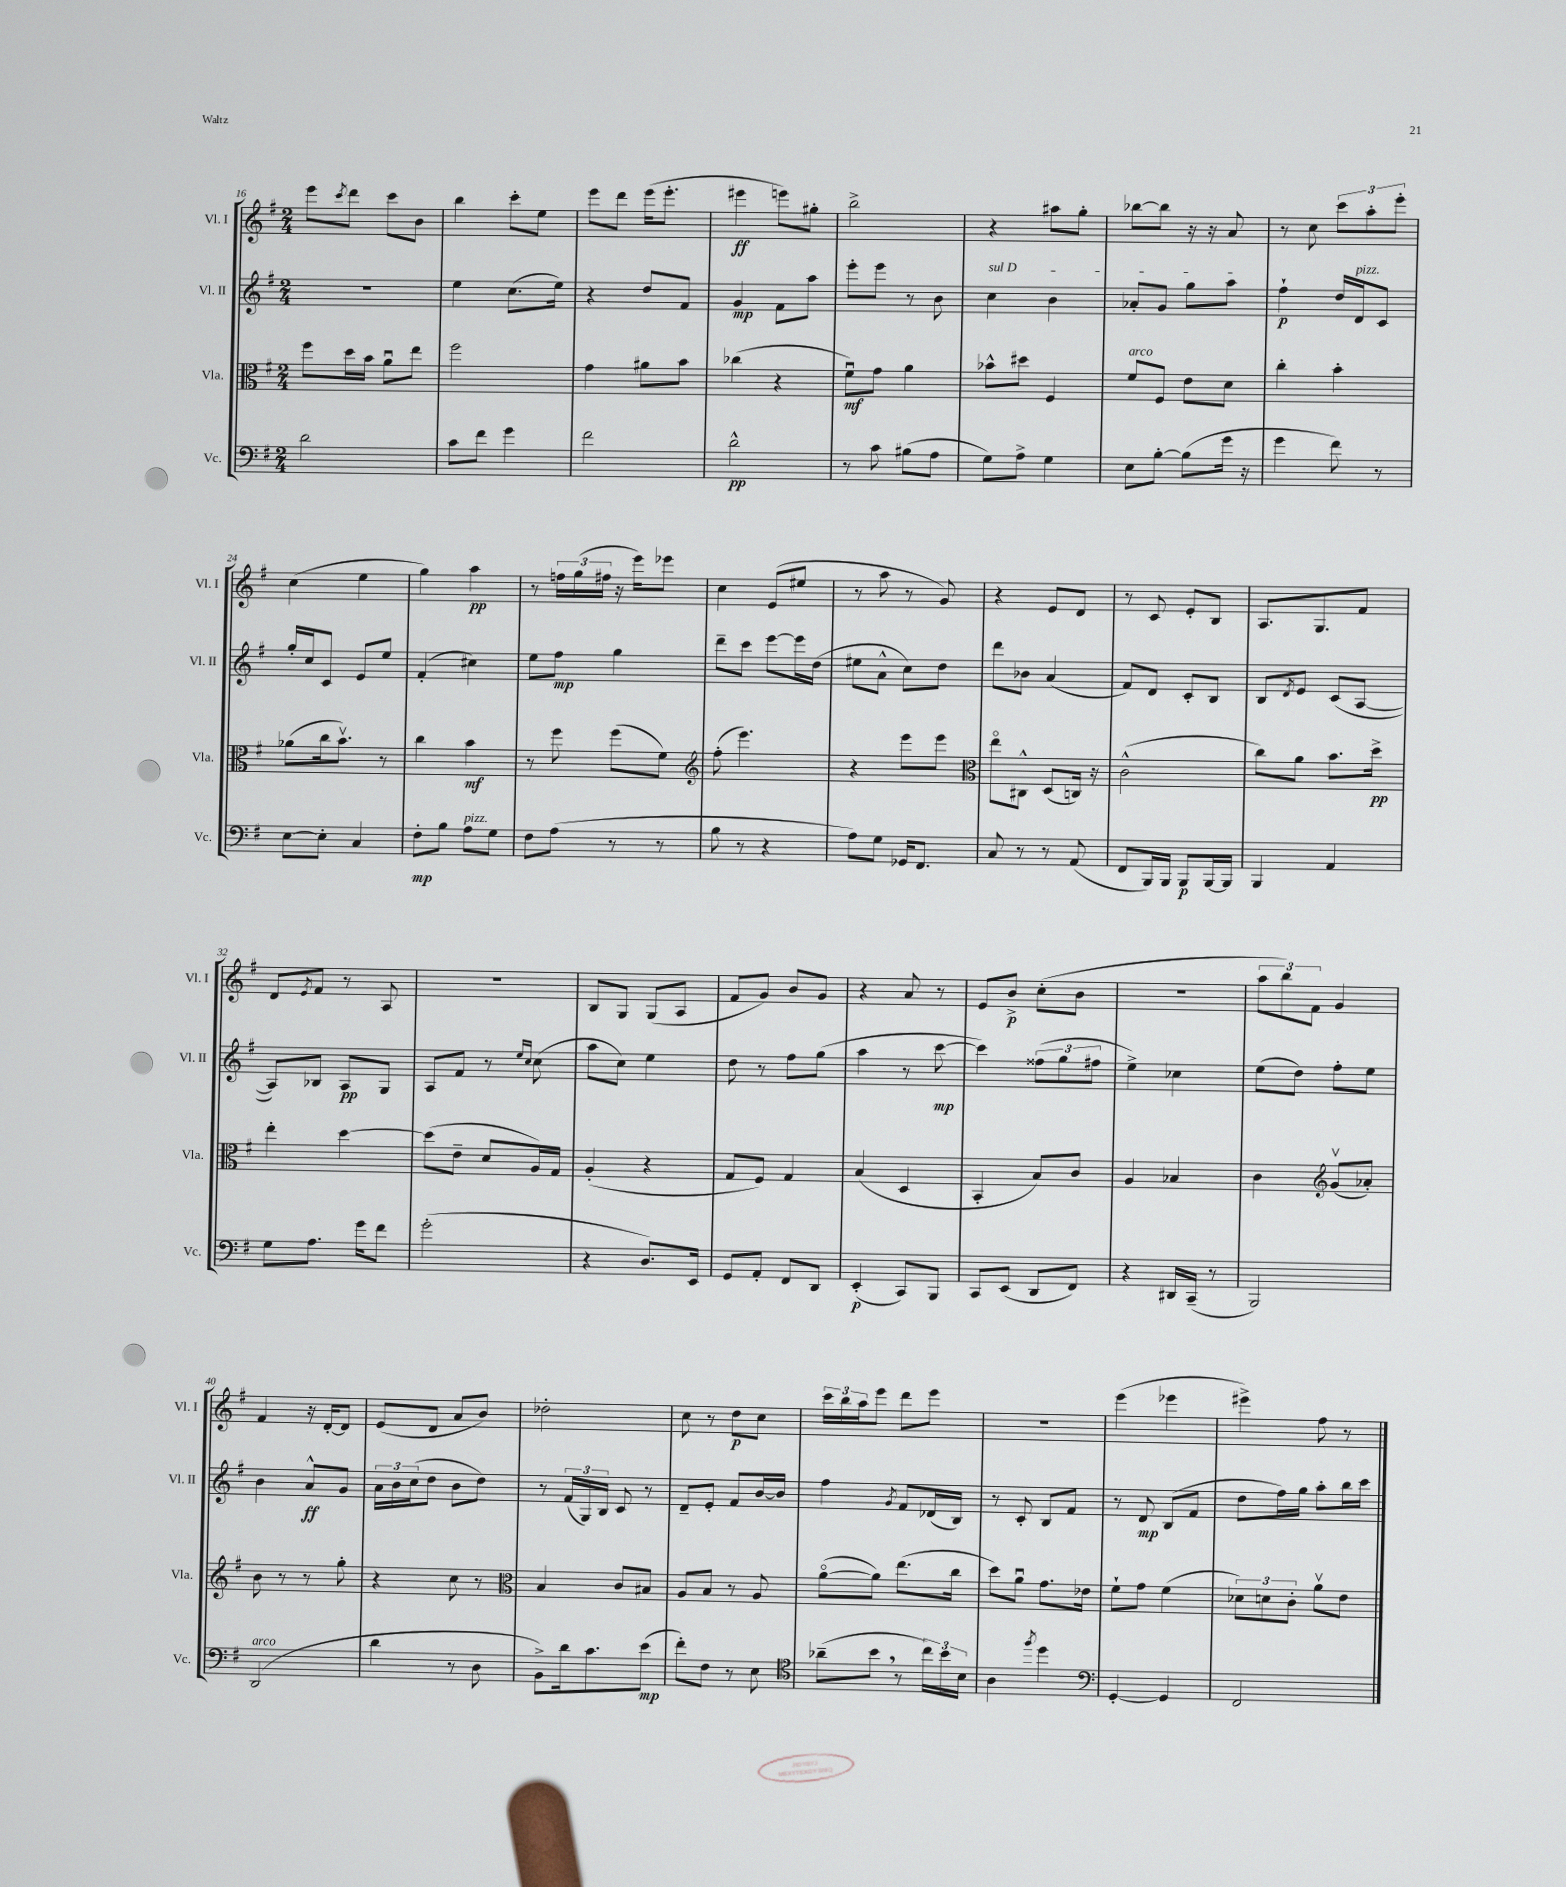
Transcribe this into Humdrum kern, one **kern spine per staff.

**kern	**kern	**kern	**kern
*staff4	*staff3	*staff2	*staff1
*clefF4	*clefC3	*clefG2	*clefG2
*k[f#]	*k[f#]	*k[f#]	*k[f#]
*M2/4	*M2/4	*M2/4	*M2/4
2d\	8ff#\L	2r	8eee\L
.	.	.	8qccc/
.	16dd\L	.	8ddd\J
.	16b\JJ	.	.
.	8au\L	.	8ccc\L
.	8ee\J	.	8b\J
=	=	=	=
8c\L	2ff#\	4ee\	4bb\
8f#\J	.	.	.
4g\	.	(8.cc\L	8ccc'\L
.	.	.	8ee\J
.	.	16ee\Jk)	.
=	=	=	=
2f#\	4g\	4r	8eee\L
.	.	.	8ddd\J
.	8a#\L	8dd/L	(16eee\LK
.	.	.	8.eee'\J
.	8b\J	8f#/J	.
=	=	=	=
2d^^\	(4cc-\	4g/	4eee#\
.	4r	8f#\L	8eee\L)
.	.	8aa\J	8gg#'\J
=	=	=	=
8r	8f#u\L)	8eee'\L	2bb^\
8c\	8g\J	8eee\J	.
(8B#\L	4a\	8r	.
8A\J	.	8b\	.
=	=	=	=
8G\L)	8b-^^\L	4cc\	4r
8A^\J	8dd#\J	.	.
4G\	4F#/	4b\	8aa#\L
.	.	.	8gg'\J
=	=	=	=
8E\L	8f#/L	8a-'/L	[8bb-\L
[8B'\J	8F#/J	8g/J	8bb-\]J
(8B\]L	8e\L	8gg\L	16r
.	.	.	16r
16g\Jk	8d\J	8aa\J	8a/
16r	.	.	.
=	=	=	=
4g\	4cc'\	4ff#`\	8r
.	.	.	8cc\
8f#\)	4b'\	16dd/LL	12ccc\L
.	.	16d/J	.
.	.	.	12aa'\
8r	.	8c/J	.
.	.	.	12eee'\J
=	=	=	=
[8E\L	(8a-\L	16gg'/LL	(4cc\
.	.	16cc/J	.
8E'\]J	16cc\k	8c/J	.
.	8.bv\J)	.	.
4C/	.	8e/L	4ee\
.	8r	8ee/J	.
=	=	=	=
8F#'\L	4cc\	(4f#'/	4gg\)
8B\J	.	.	.
8A\L	4b\	4cc#\)	4aa\
8G\J	.	.	.
=	=	=	=
8F#\L	8r	8ee\L	8r
(8A\J	8ff#\	8ff#\J	24ff\LL
.	.	.	(24gg\
.	.	.	24ff#\JJ
8r	(8ff#\L	4gg\	16r
.	.	.	16eee\LK)
8r	8f#\J)	.	8eee-\J
=	=	=	=
*	*clefG2	*	*
8B\	(8ff#'\	8ddd~\L	4cc\
8r	4.eee\)	8ccc\J	.
4r	.	[8eee\L	(8e/L
.	.	16eee\]L	8ee#/J
.	.	(16dd\JJ	.
=	=	=	=
8A\L)	4r	8ee#\L	8r
8G\J	.	8a^^\J	8aa\
16GG-/LK	8eee\L	8cc\L)	8r
8.FF#/J	.	.	.
.	8eee\J	8dd\J	8g/)
=	=	=	=
*	*clefC3	*	*
8C/	8eeo\L	8ddd\L	4r
8r	8C#^^\J	8b-\J	.
8r	(8D/L	(4a/	8e/L
(8AA/	16C/Jk)	.	8d/J
.	16r	.	.
=	=	=	=
8FF#/L	(2c^^\	8f#/L)	8r
16BBB/L)	.	8d/J	8c/
16BBB/JJ	.	.	.
8BBB/L	.	8c'/L	8e'/L
[16BBB/L	.	8B/J	8B/J
16BBB/]JJ	.	.	.
=	=	=	=
4BBB/	8cc\L)	8B/L	8.A/L
.	.	8qd/	.
.	8a\J	8e/J	.
.	.	.	8.G/
4AA/	8.b\L	(8c/L	.
.	.	[8A/J	8f#/J
.	16dd^\Jk	.	.
=	=	=	=
8G\L	4ee'\	8A/]L)	8d/L
.	.	.	8qe/
8.A\J	.	8B-/J	8f#/J
.	[4dd\	8A/L	8r
16g\LK	.	.	.
8f#\J	.	8G/J	8A/
=	=	=	=
(2g'\	(8dd\]L	8A/L	2r
.	8e~\J	8f#/J	.
.	8d/L	8r	.
.	.	16qqee/LL	.
.	.	16qqcc/JJ	.
.	16A/L)	(8cc\	.
.	16G/JJ	.	.
=	=	=	=
4r	(4A'/	8aa\L	8B/L
.	.	8cc\J)	8G/J
8.D/L)	4r	4ee\	(8G/L
.	.	.	8A/J
16EE/Jk	.	.	.
=	=	=	=
8GG/L	8G/L	8dd\	8f#/L
8AA'/J	8F#/J)	8r	8g/J)
8FF#/L	4G/	8ff#\L	8b/L
8DD/J	.	(8gg\J	8g/J
=	=	=	=
(4EE'/	(4B/	4aa\	4r
8CC/L)	4D/	8r	8a/
8BBB/J	.	[8ccc\	8r
=	=	=	=
8CC/L	4BB'/	4ccc\])	8e/L
(8EE/J	.	.	8b^/J
8DD/L	8B/L)	(12ff##\L	(8cc'\L
.	.	12gg\	.
8FF#/J)	8c/J	.	8b\J
.	.	12ff#\J	.
=	=	=	=
4r	4A/	4ee^\)	2r
16DD#/LL	4B-/	4cc-\	.
(16CC~/JJ	.	.	.
8r	.	.	.
=	=	=	=
2BBB/)	4c\	(8ee\L	12aa\L
.	.	.	12bb\)
.	.	8dd\J)	.
.	.	.	12f#\J
*	*clefG2	*	*
.	(8gv/L	8ff#'\L	4g/
.	8a-'/J)	8ee\J	.
=	=	=	=
(2DD/	8b\	4b\	4f#/
.	8r	.	.
.	8r	8a^^/L	16r
.	.	.	[16d'/LK
.	8gg'\	8g/J	8d/]J
=	=	=	=
4d\	4r	24a\LL	(8e/L
.	.	24b\	.
.	.	(24cc\J	.
.	.	8dd\J	8d/J
8r	8cc\	8b\L	8a/L
8D\	8r	8dd\J)	8b/J)
=	=	=	=
*	*clefC3	*	*
8BB^\L)	4B/	8r	2dd-'\
16d\k	.	(24f#/LL	.
.	.	24G/)	.
8.c\	.	.	.
.	.	24B/JJ	.
.	8c/L	8c/	.
(8e\J	8B#/J	8r	.
=	=	=	=
8f#'\L)	8A/L	8d~/L	8cc\
8F#\J	8B/J	8e'/J	8r
8r	8r	8f#/L	8dd\L
8E\	8A/	[16b/L	8cc\J
.	.	16b/]JJ	.
=	=	=	=
*clefC4	*	*	*
(8a-~\L	([8ao\L	4ff#\	24ccc\LL
.	.	.	24bb\
.	.	.	24aa\J
8b\J	8a\]J)	.	8eee\J
.	.	8qg/	.
8r	(8.ee\L	8f#/L	8ddd\L
24cc\LL)	.	(16d-/L	8eee\J
24b\	.	.	.
.	16cc\Jk	16B/JJ)	.
24B\JJ	.	.	.
=	=	=	=
4A\	8dd\L)	8r	2r
.	8au\J	8c'/	.
8qff#/	.	.	.
4dd\	8.g\L	8B/L	.
.	.	8f#/J	.
.	16e-\Jk	.	.
=	=	=	=
*clefF4	*	*	*
[4GG'/	8f#`\L	8r	(4eee\
.	8g\J	8d/	.
4GG/]	(4f#\	(8B/L	4eee-\
.	.	8f#/J	.
=	=	=	=
2FF#/	12d-\L)	8dd\L	4eee#^\)
.	12d\	.	.
.	.	16ff#\L)	.
.	12c'\J	.	.
.	.	16gg\JJ	.
.	8av\L	8aa'\L	8ff#\
.	8e\J	16bb\L	8r
.	.	16ccc\JJ	.
==	==	==	==
*-	*-	*-	*-
